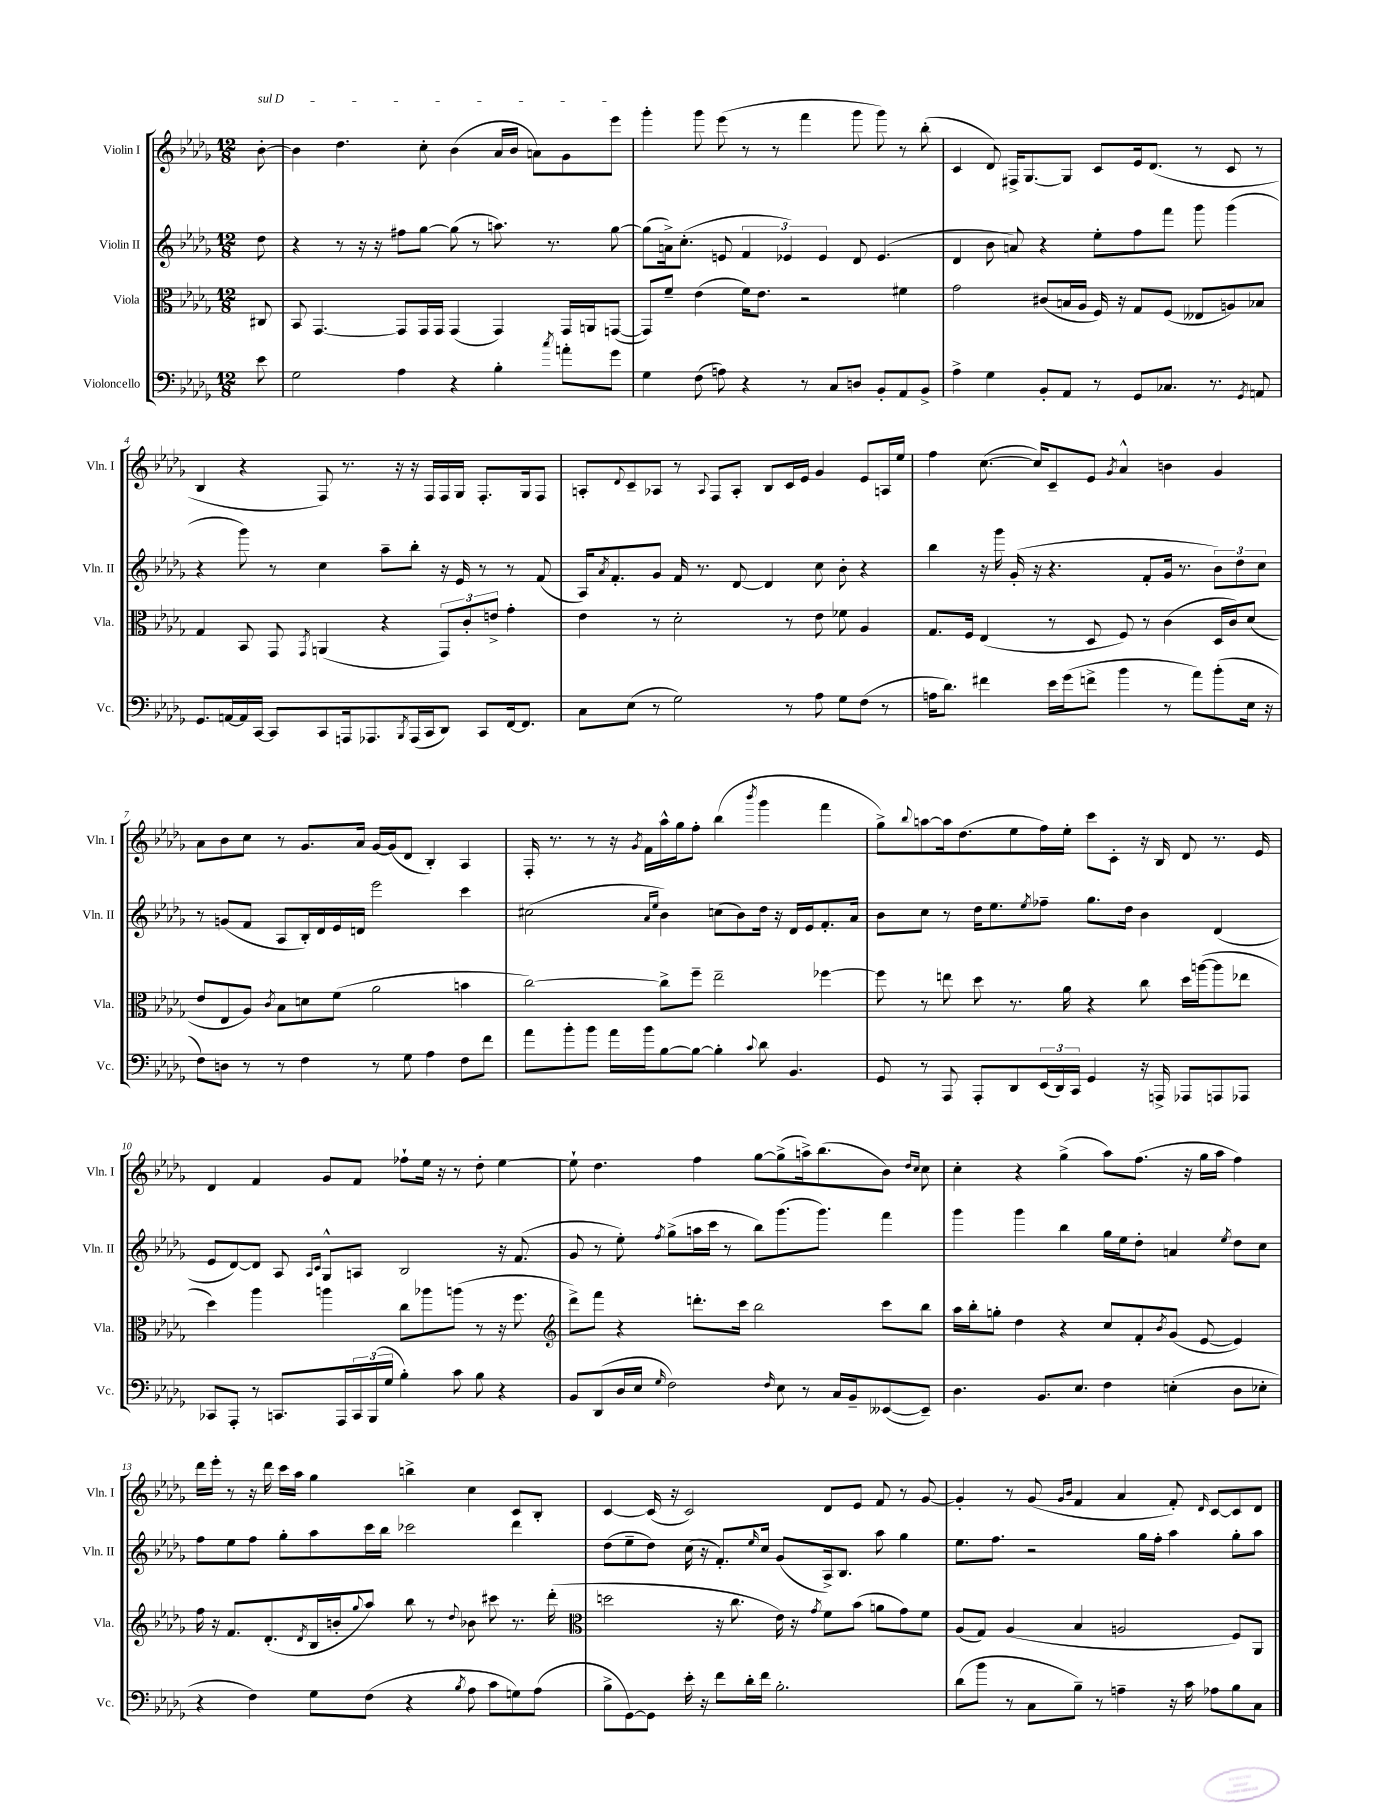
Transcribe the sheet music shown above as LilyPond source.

<<
\new StaffGroup <<
\new Staff = "s0" \with { instrumentName = "Violin I" shortInstrumentName = "Vln. I" } {
    \clef treble \key des \major \numericTimeSignature \time 12/8 \partial 8
    \once \override TextSpanner.bound-details.left.text = \markup { \italic "sul D" } bes'8~-.\startTextSpan |
    bes'4 des''4. c''8-. bes'4( aes'16 bes'16 a'8) ges'8 ees'''8\stopTextSpan |
    ges'''4-. ges'''8 ees'''8( r8 r8 f'''4 ges'''8 ges'''8) r8 bes''8-.( |
    c'4 des'8) fis16-> ges8.~ ges8 c'8 ees'16 des'8.( r8 c'8 r8 |
    bes4 r4 f8) r8. r16 r16 f16 f16 ges16 f8.-. ges16 f8 |
    a8-. \appoggiatura { des'8 } c'8-- aes8 r8 \appoggiatura { aes8 } f8 aes8-. bes8 c'16 ees'16 ges'4 ees'8 a16 ees''16 |
    f''4 c''8.~( c''16) c'8-- ees'8 \acciaccatura { ges'8 } aes'4-^ b'4 ges'4 |
    aes'8 bes'8 c''8 r8 ges'8. aes'16 ges'16~ ges'16( des'8 bes4-.) aes4 |
    f16-. r8. r8 r16 \acciaccatura { ges'8 } f'16 aes''16-^ ges''16 f''8-. bes''4( \acciaccatura { bes'''8 } ges'''4 f'''4 |
    ges''8->) \appoggiatura { bes''8 } a''8~ a''16 des''8.( ees''8 f''16) ees''16-. c'''8 c'8-. r16 bes16 des'8 r8. ees'16 |
    des'4 f'4 ges'8 f'8 fes''8-! ees''16 r16 r8 des''8-. ees''4~ |
    ees''8-! des''4. f''4 ges''8~ ges''8->( a''16->) bes''8.( bes'8) \grace { des''16 c''16 } c''8 |
    c''4-. r4 ges''4->( aes''8) f''8.( r16 ges''16 aes''16 f''4) |
    des'''16 ees'''16-. r8 r16 des'''16 c'''16 aes''16 ges''4 b''4-> c''4 c'8 bes8-. |
    c'4~ c'16( r16 c'2) des'8 ees'8 f'8 r8 ges'8~ |
    ges'4-. r8 ges'8( \grace { ges'16 bes'16 } f'4 aes'4 f'8-.) \grace { des'16 } c'8~ c'8 des'8 \bar "|." |
}
\new Staff = "s1" \with { instrumentName = "Violin II" shortInstrumentName = "Vln. II" } {
    \clef treble \key des \major \numericTimeSignature \time 12/8 \partial 8
    des''8 |
    r4 r8 r16 r16 fis''8 ges''8~ ges''8( r8 a''8.) r8. ges''8~ |
    ges''8( a'16->) c''8.-.( e'8 \tuplet 3/2 { f'4 ees'4) ees'4 } des'8 ees'4.( |
    des'4 bes'8 a'8) r4 ees''8-. f''8 f'''8 ges'''8 ges'''4( |
    r4 ges'''8) r8 c''4 aes''8-- bes''8-. r16 ees'16 r8 r8 f'8( |
    aes16) \acciaccatura { aes'8 } f'8.-. ges'8 f'16 r8. des'8~ des'4 c''8 bes'8-. r4 |
    bes''4 r16 ges'''16 ges'16-.( r16 r4. f'8-. ges'16 r8. \tuplet 3/2 { bes'8) des''8 c''8 } |
    r8 g'8( f'8 aes8 bes16-.) des'16 ees'16 d'16 ees'''2 c'''4 |
    cis''2( \grace { aes'16 ees''16 } bes'4) c''8( bes'8) des''16 r16 des'16 ees'16 f'8.-. aes'16 |
    bes'8 c''8 r8 des''16 ees''8. \acciaccatura { ees''8 } fes''8-- ges''8. des''16 bes'4 des'4( |
    ees'8 des'8~) des'8 aes8 \grace { aes16 c'16 } ges8-^ a8 bes2 r16 f'8.( |
    ges'8 r8 ees''8-.) \acciaccatura { f''8 } ges''8->( a''16 c'''16 r8 bes''8) ges'''8.( ges'''8.) f'''4 |
    ges'''4 ges'''4 bes''4 ges''16 ees''16 des''8-. a'4 \acciaccatura { ees''8 } des''8 c''8 |
    f''8 ees''8 f''8 ges''8-. aes''8 c'''16 bes''16 ces'''2 des'''4 |
    des''8( ees''8-- des''8) c''16( r16 f'8.-.) \grace { ees''16 } c''16 ges'8( aes16->) bes8. aes''8 ges''4 |
    ees''8. f''8. r2 ges''16 f''16-. aes''4 ges''8-. aes''8 \bar "|." |
}
\new Staff = "s2" \with { instrumentName = "Viola" shortInstrumentName = "Vla." } {
    \clef alto \key des \major \numericTimeSignature \time 12/8 \partial 8
    cis8 |
    bes,8 ges,4.~ ges,8 ges,16 ges,16 ges,4( ges,4) ges,16 a,16 g,8~( |
    g,8) f'8-- ees'4( f'16) ees'8. r2 fis'4 |
    ges'2 cis'8( b16 aes16 f16) r16 ges8 f8( eeses8 a8) bes8 |
    ges4 bes,8 ges,8 \acciaccatura { ges,8 } a,4( r4 \tuplet 3/2 { ges,8) c'8-. e'8-> } ges'4-. |
    ees'4 r8 des'2-. r8 ees'8 fes'8 aes4 |
    ges8. f16 ees4( r8 des8 f8) r8 c'4( des16 c'16) des'8( |
    ees'8 ees8 aes8) \acciaccatura { c'8 } bes8 d'8 f'8( aes'2 b'4 |
    c''2~) c''8-> f''8-- ees''2-- fes''4~ |
    fes''8 r8 e''8 des''8 r8. aes'16 r4 c''8 des''16 a''16~( a''8 ees''8 |
    des''4) aes''4 a''4 c''8 aes''8 a''8( r8 r16 f''8. |
    \clef treble des'''8->) f'''8 r4 d'''8.-. c'''16 bes''2 c'''8 bes''8 |
    aes''16 bes''16-. g''8-. des''4 r4 c''8 f'8-. \acciaccatura { bes'8 } ges'8( ees'8~ ees'4) |
    f''16 r16 f'8. des'8.-.( \acciaccatura { des'8 } bes16 b'16-. \appoggiatura { ges''8 } aes''8) bes''8 r8 \appoggiatura { des''8 } bes'8 cis'''8 r8. des'''16-.( |
    \clef alto d''2 r16 c''8. ees'16) r16 \acciaccatura { ges'8 } f'8 bes'8( a'8 ges'8) f'8 |
    aes8( ges8) aes4( bes4 a2 f8) aes,8 \bar "|." |
}
\new Staff = "s3" \with { instrumentName = "Violoncello" shortInstrumentName = "Vc." } {
    \clef bass \key des \major \numericTimeSignature \time 12/8 \partial 8
    ees'8 |
    ges2 aes4 r4 bes4-. \acciaccatura { c''8 } a'8-. ges'8 |
    ges4 f8( a8) r4 r8 c8 d8 bes,8-. aes,8 bes,8-> |
    aes4-> ges4 bes,8-. aes,8 r8 ges,8 ces8. r8. \acciaccatura { ges,8 } a,8 |
    ges,8. a,16~ a,16 c,16~ c,8 c,8 a,,16 aes,,8. \acciaccatura { bes,,8 } aes,,16( c,16 des,8) c,8 f,16~ f,8. |
    c8 ees8( r8 ges2) r8 aes8 ges8 f8( r8 |
    a16 des'8.) fis'4 ees'16 ges'16( f'8-> bes'4 r8 aes'8) bes'8-.( ees16 r16 |
    f8) d8 r8 r8 f4 r8 ges8 aes4 f8 f'8 |
    aes'8 bes'8-. bes'8 aes'16 bes'16 bes8~ bes8~ bes4-. \appoggiatura { c'8 } des'8 bes,4. |
    ges,8 r8 aes,,8 aes,,8-. des,8 \tuplet 3/2 { ees,16( des,16) c,16 } ges,4 r16 a,,16-> aes,,8 a,,8 aes,,8 |
    ces,8 aes,,8-. r8 c,8. aes,,16 \tuplet 3/2 { c,16 bes,,16( ges16 } bes4-.) c'8 bes8 r4 |
    bes,8 des,8( des16 ees16 \grace { ges16 } f2) \grace { f16 } ees8 r8 c16 bes,16-- eeses,8~( eeses,8--) |
    des4. bes,8. ees8. f4 e4-.( des8 ees8-. |
    r4 f4) ges8 f8( r4 \acciaccatura { bes8 } aes8 c'8 g8) aes8( |
    bes8-> ges,8~) ges,8 ees'16-. r16 f'8 des'16-. f'16 bes2.-. |
    des'8( bes'8 r8 c8 bes8--) r8 a4-- r16 c'16 aes8 bes8 c8 \bar "|." |
}
>>
>>
